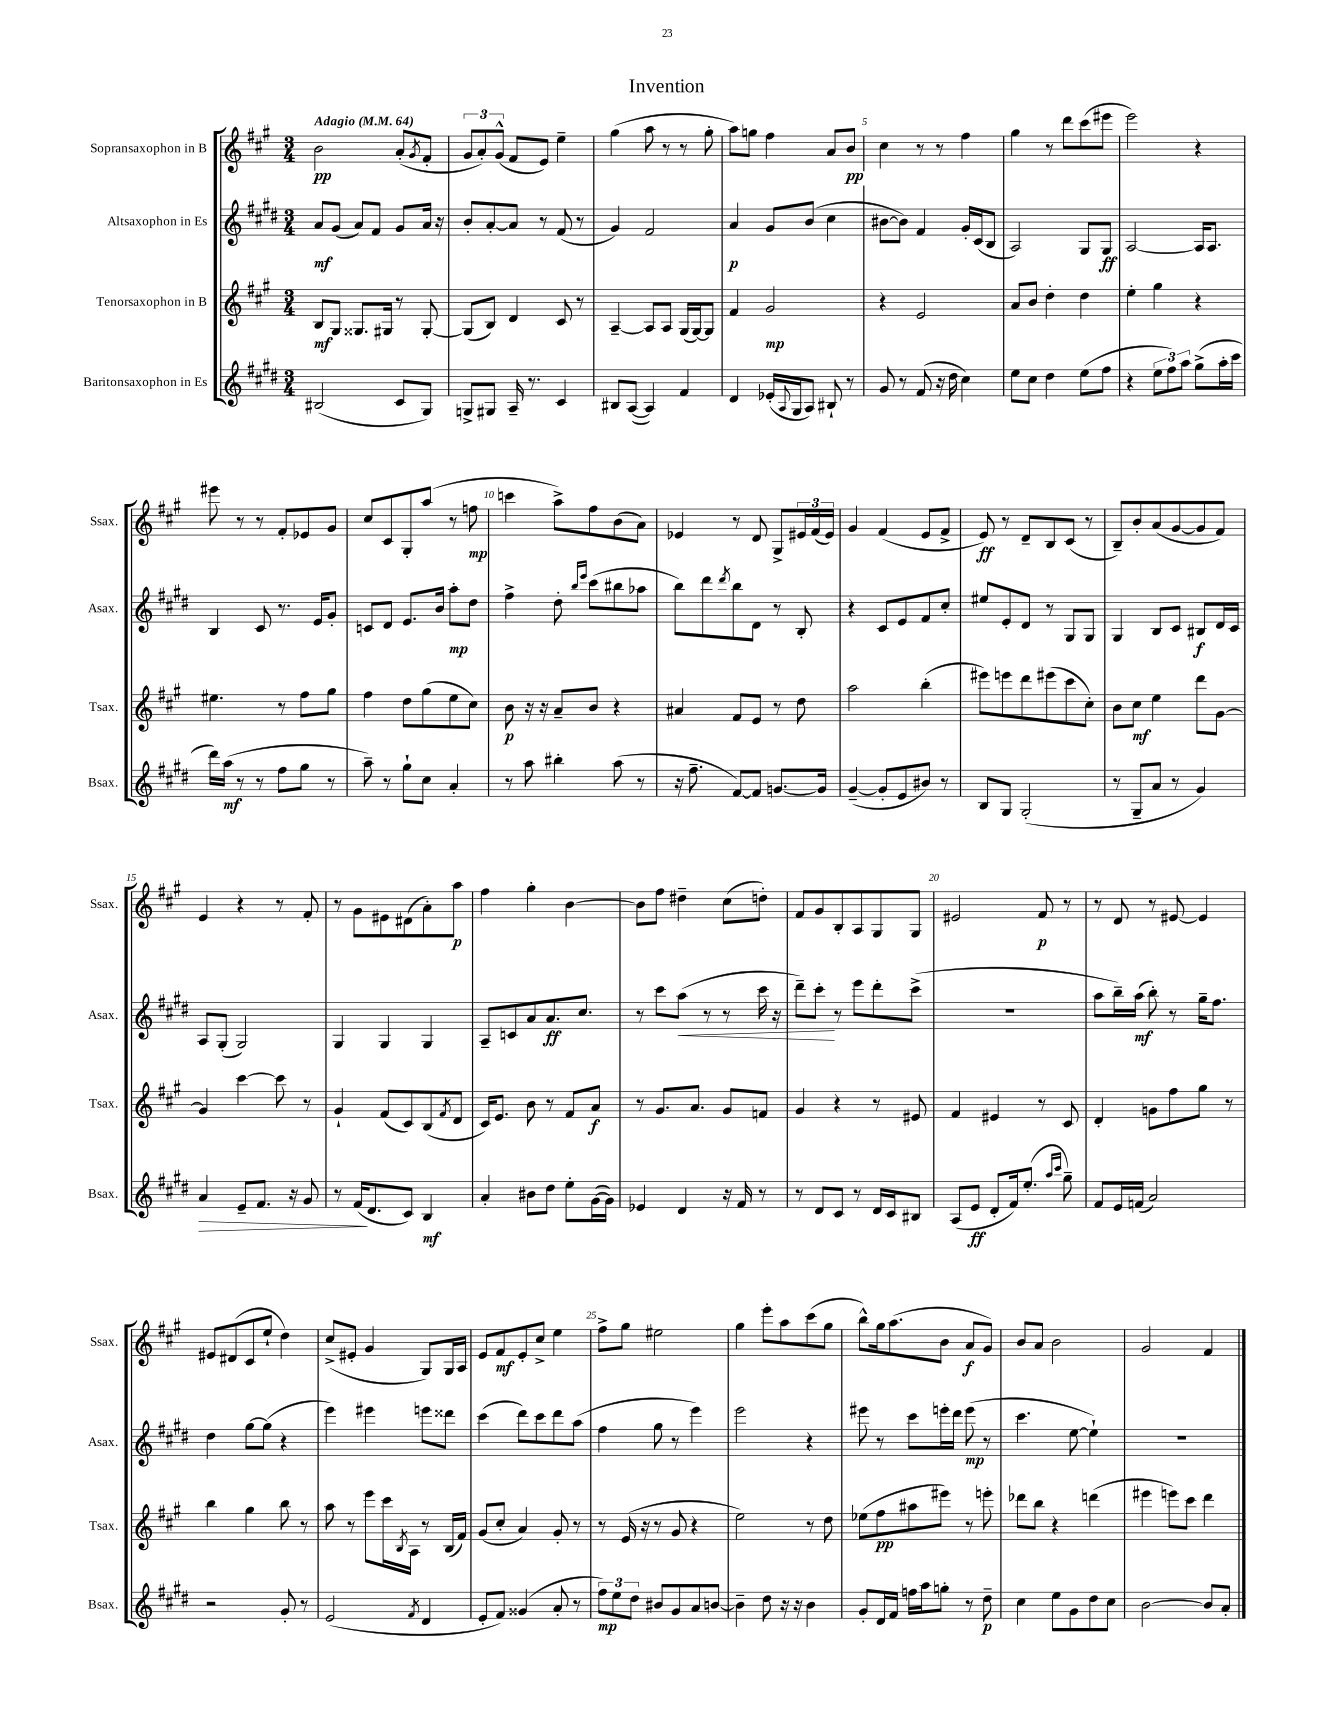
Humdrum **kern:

**kern	**dynam	**kern	**dynam	**kern	**dynam	**kern	**dynam
*part4	*part4	*part3	*part3	*part2	*part2	*part1	*part1
*staff4	*staff4	*staff3	*staff3	*staff2	*staff2	*staff1	*staff1
*I"Baritonsaxophon in Es	*	*I"Tenorsaxophon in B	*	*I"Altsaxophon in Es	*	*I"Sopransaxophon in B	*
*I'Bsax.	*	*I'Tsax.	*	*I'Asax.	*	*I'Ssax.	*
*clefG2	*	*clefG2	*	*clefG2	*	*clefG2	*
*k[f#c#g#d#]	*	*k[f#c#g#]	*	*k[f#c#g#d#]	*	*k[f#c#g#]	*
*M3/4	*	*M3/4	*	*M3/4	*	*M3/4	*
*MM64	*	*MM64	*	*MM64	*	*MM64	*
=1	=1	=1	=1	=1	=1	=1	=1
!	!	!	!	!	!	!LO:TX:a:B:t=Adagio	!
(2B#X/	.	8B/L	mf	8a/L	mf	2b\	pp
.	.	8G#/J	.	(8g#/J	.	.	.
.	.	8.G##X/L	.	8a/L)	.	.	.
.	.	.	.	8f#/J	.	.	.
.	.	16G#X/Jk	.	.	.	.	.
8c#/L	.	8r	.	8g#/L	.	(8a'/L	.
.	.	.	.	.	.	8qg#/	.
8G#/J)	.	[8G#'/	.	16a/Jk	.	8f#'/J	.
.	.	.	.	16r	.	.	.
=2	=2	=2	=2	=2	=2	=2	=2
8Gn^/L	.	(8G#/L]	.	8b'/L	.	12g#/L	.
.	.	.	.	.	.	12a'/)	.
8G#X/J	.	8B/J)	.	[8a'/	.	.	.
.	.	.	.	.	.	(12g#^^/J	.
16A~/	.	4d/	.	8a/J]	.	8f#/L	.
8.r	.	.	.	.	.	.	.
.	.	.	.	8r	.	8e/J)	.
4c#/	.	8c#/	.	(8f#/	.	4ee~\	.
.	.	8r	.	8r	.	.	.
=3	=3	=3	=3	=3	=3	=3	=3
8B#X/L	.	[4A~/	.	4g#/)	.	(4gg#\	.
([8A/J	.	.	.	.	.	.	.
4A/])	.	8A/L]	.	2f#/	.	8aa\	.
.	.	8A/J	.	.	.	8r	.
4f#/	.	(16G#/LL	.	.	.	8r	.
.	.	[16G#/J)	.	.	.	.	.
.	.	8G#/J]	.	.	.	8gg#'\	.
=4	=4	=4	=4	=4	=4	=4	=4
4d#/	.	4f#/	.	4a/	p	8aa\L)	.
.	.	.	.	.	.	8ggn\J	.
(16e-X'/LL	.	2g#/	mp	8g#/L	.	4ff#\	.
8qqA/	.	.	.	.	.	.	.
16G#/J	.	.	.	.	.	.	.
8A/J)	.	.	.	(8b/J	.	.	.
8B#X`/	.	.	.	4cc#\	.	8a/L	.
8r	.	.	.	.	.	8b/J	pp
=5	=5	=5	=5	=5	=5	=5	=5
8g#/	.	4r	.	[8b#X\L	.	4cc#\	.
8r	.	.	.	8b#\J])	.	.	.
(8f#/	.	2e/	.	4f#/	.	8r	.
16r	.	.	.	.	.	8r	.
16dd#\	.	.	.	.	.	.	.
4cc#\)	.	.	.	16g#'/LL	.	4ff#\	.
.	.	.	.	(16c#/J	.	.	.
.	.	.	.	8B/J	.	.	.
=6	=6	=6	=6	=6	=6	=6	=6
8ee\L	.	8a/L	.	2A/)	.	4gg#\	.
8cc#\J	.	8b/J	.	.	.	.	.
4dd#\	.	4dd'\	.	.	.	8r	.
.	.	.	.	.	.	8ddd\L	.
(8ee\L	.	4dd\	.	8G#/L	.	(8ccc#\	.
8ff#\J	.	.	.	8G#/J	ff	8eee#X\J	.
=7	=7	=7	=7	=7	=7	=7	=7
4r	.	4ee'\	.	[2A/	.	2eee\)	.
12ee\L	.	4gg#\	.	.	.	.	.
12ff#\)	.	.	.	.	.	.	.
12aa\J	.	.	.	.	.	.	.
(8gg#^\L	.	4r	.	16A/KL]	.	4r	.
.	.	.	.	8.A/J	.	.	.
16aa'\L	.	.	.	.	.	.	.
16ccc#\JJ	.	.	.	.	.	.	.
!!LO:LB:g=z
=8	=8	=8	=8	=8	=8	=8	=8
16ddd#\LL)	.	4.ee#X\	.	4B/	.	8eee#X\	.
(16aa\JJ	mf	.	.	.	.	.	.
8r	.	.	.	.	.	8r	.
8r	.	.	.	8c#/	.	8r	.
8ff#\L	.	8r	.	8.r	.	8f#'/L	.
8gg#\J	.	8ff#\L	.	.	.	8e-X/	.
.	.	.	.	16e/KL	.	.	.
8r	.	8gg#\J	.	8g#'/J	.	8g#/J	.
=9	=9	=9	=9	=9	=9	=9	=9
8aa~\)	.	4ff#\	.	8cn/L	.	8cc#/L	.
8r	.	.	.	8d#/J	.	8c#/	.
8gg#`\L	.	8dd\L	.	8.e/L	.	8G#'/	.
8cc#\J	.	(8gg#\	.	.	.	(8aa/J	.
.	.	.	.	16b/Jk	.	.	.
4a'/	.	8ee\	.	8aa'\L	mp	8r	.
.	.	8cc#\J)	.	8dd#\J	.	8ffn\	mp
=10	=10	=10	=10	=10	=10	=10	=10
8r	.	8b\	p	4ff#^\	.	4cccn\	.
8aa\	.	16r	.	.	.	.	.
.	.	16r	.	.	.	.	.
4bb#X'\	.	8a~/L	.	8dd#'\	.	8aa^\L)	.
.	.	.	.	16qqbb/LL	.	.	.
.	.	.	.	16qqeee/JJ	.	.	.
.	.	8b/J	.	(8ccc#\L	.	8ff#\	.
(8aa\	.	4r	.	8bb#X\	.	(8b\	.
8r	.	.	.	8aa-X\J	.	8a\J)	.
=11	=11	=11	=11	=11	=11	=11	=11
16r	.	4a#X/	.	8bb\L)	.	4e-X/	.
8.ff#~\	.	.	.	.	.	.	.
.	.	.	.	8ddd#\	.	.	.
.	.	.	.	8qddd#/	.	.	.
[8f#/L)	.	8f#/L	.	8bb\	.	8r	.
8f#/J]	.	8e/J	.	8d#\J	.	8d/	.
[8.gn/L	.	8r	.	8r	.	8G#^/L	.
.	.	8dd\	.	8B'/	.	24e#X/L	.
.	.	.	.	.	.	(24f#/	.
16g/Jk]	.	.	.	.	.	.	.
.	.	.	.	.	.	24e#/JJ)	.
=12	=12	=12	=12	=12	=12	=12	=12
([4g#~/	.	2aa\	.	4r	.	4g#/	.
8g#'/L]	.	.	.	8c#/L	.	(4f#/	.
8e/	.	.	.	8e/	.	.	.
8b#X/J)	.	(4bb'\	.	8f#/	.	8e/L	.
8r	.	.	.	8cc#'/J	.	8f#^/J	.
=13	=13	=13	=13	=13	=13	=13	=13
8B/L	.	8eee#X\L)	.	8ee#X/L	.	8e/)	ff
8G#/J	.	8eeen\	.	8e'/	.	8r	.
(2G#'/	.	8ddd\	.	8d#/J	.	8d~/L	.
.	.	(8eee#X\	.	8r	.	8B/	.
.	.	8ccc#\	.	8G#/L	.	(8c#/J	.
.	.	8cc#'\J)	.	8G#/J	.	8r	.
=14	=14	=14	=14	=14	=14	=14	=14
8r	.	8b\L	.	4G#/	.	8B~/L)	.
8G#~/L	.	8cc#\J	mf	.	.	8b'/	.
8a/J	.	4ee\	.	8B/L	.	(8a/	.
8r	.	.	.	8c#/J	.	[8g#/	.
4g#/)	.	8ddd\L	.	8B#X/L	f	8g#/]	.
.	.	[8g#\J	.	16d#/L	.	8f#/J)	.
.	.	.	.	16c#/JJ	.	.	.
!!LO:LB:g=z
=15	=15	=15	=15	=15	=15	=15	=15
!	!LO:HP:b	!	!	!	!	!	!
4a/	>	4g#/]	.	8A/L	.	4e/	.
.	.	.	.	(8G#'/J	.	.	.
8e~/L	.	[4ccc#\	.	2G#/)	.	4r	.
8.f#/J	.	.	.	.	.	.	.
.	.	8ccc#\]	.	.	.	8r	.
16r	.	.	.	.	.	.	.
8g#/	.	8r	.	.	.	8f#'/	.
=16	=16	=16	=16	=16	=16	=16	=16
8r	.	4g#`/	.	4G#/	.	8r	.
(16f#/KL	.	.	.	.	.	8g#\L	.
8.d#/	]	.	.	.	.	.	.
.	.	(8f#/L	.	4G#/	.	8e#X\	.
8c#/J)	.	8c#/)	.	.	.	(8d#X\	.
4B/	mf	(8B/	.	4G#/	.	8a'\)	.
.	.	8qf#/	.	.	.	.	.
.	.	8d/J	.	.	.	8aa\J	p
=17	=17	=17	=17	=17	=17	=17	=17
4a'/	.	16c#/KL)	.	8A~/L	.	4ff#\	.
.	.	8.e/J	.	.	.	.	.
.	.	.	.	8cn/	.	.	.
8b#X\L	.	8b\	.	8a/	.	4gg#'\	.
8dd#\J	.	8r	.	8.a/	ff	.	.
8ee'\L	.	8f#/L	.	.	.	[4b\	.
.	.	.	.	8.cc#/J	.	.	.
([16g#\L	.	8a/J	f	.	.	.	.
16g#\JJ])	.	.	.	.	.	.	.
=18	=18	=18	=18	=18	=18	=18	=18
4e-X/	.	8r	.	8r	.	8b\L]	.
.	.	8.g#/L	.	8ccc#\L	.	8ff#\J	.
!	!	!	!	!	!LO:HP:b	!	!
4d#/	.	.	.	(8aa\J	<	4dd#X~\	.
.	.	8.a/J	.	.	.	.	.
.	.	.	.	8r	.	.	.
16r	.	8g#/L	.	8r	.	(8cc#\L	.
16f#/	.	.	.	.	.	.	.
8r	.	8fn/J	.	16ccc#\	.	8ddn'\J)	.
.	.	.	.	16r	.	.	.
=19	=19	=19	=19	=19	=19	=19	=19
8r	.	4g#/	.	8ddd#~\L)	.	8f#/L	.
8d#/L	.	.	.	8ccc#'\J	.	8g#/	.
8c#/J	.	4r	.	8r	[	8B'/	.
8r	.	.	.	8eee\L	.	8A/	.
16d#/LL	.	8r	.	8ddd#'\	.	8G#/	.
16c#/J	.	.	.	.	.	.	.
8B#X/J	.	8e#X/	.	(8ccc#^\J	.	8G#/J	.
=20	=20	=20	=20	=20	=20	=20	=20
(8A/L	.	4f#/	.	2.r	.	2e#X/	.
8e/J	ff	.	.	.	.	.	.
8d#'/L	.	4e#X/	.	.	.	.	.
16f#/k)	.	.	.	.	.	.	.
(8.ee'/J	.	.	.	.	.	.	.
.	.	8r	.	.	.	8f#/	p
16qqaa/LL	.	.	.	.	.	.	.
16qqccc#/JJ	.	.	.	.	.	.	.
8gg#~\)	.	8c#/	.	.	.	8r	.
=21	=21	=21	=21	=21	=21	=21	=21
8f#/L	.	4d'/	.	8aa\L	.	8r	.
16e/L	.	.	.	16bb~\L)	.	8d/	.
(16fn/JJ	.	.	.	(16aa\JJ	mf	.	.
2a/)	.	8gn\L	.	8bb'\)	.	8r	.
.	.	8ff#\	.	8r	.	[8e#X/	.
.	.	8gg#\J	.	16gg#~\KL	.	4e#/]	.
.	.	.	.	8.ff#\J	.	.	.
.	.	8r	.	.	.	.	.
!!LO:LB:g=z
=22	=22	=22	=22	=22	=22	=22	=22
2r	.	4bb\	.	4dd#\	.	8e#X/L	.
.	.	.	.	.	.	(8d#X/	.
.	.	4gg#\	.	[8gg#\L	.	8c#/	.
.	.	.	.	(8gg#\J]	.	8ee`/J	.
8g#'/	.	8bb\	.	4r	.	4dd\)	.
8r	.	8r	.	.	.	.	.
=23	=23	=23	=23	=23	=23	=23	=23
(2e/	.	8aa\	.	4eee\)	.	(8cc#^/L	.
.	.	8r	.	.	.	8e#X'/J	.
.	.	8eee\L	.	4eee#X\	.	4g#/	.
.	.	16ccc#\L	.	.	.	.	.
.	.	8qB/	.	.	.	.	.
.	.	16A\JJ	.	.	.	.	.
8qf#/	.	.	.	.	.	.	.
4d#/	.	8r	.	8eeen\L	.	8G#/L)	.
.	.	(16B/LL	.	8ddd##X\J	.	16G#/L	.
.	.	16f#/JJ)	.	.	.	16A/JJ	.
=24	=24	=24	=24	=24	=24	=24	=24
8e'/L	.	(8g#/L	.	(4ccc#\	.	8e/L	.
8f#/J)	.	8cc#'/J	.	.	.	8f#/	mf
(4g##X/	.	4a/)	.	8ddd#\L)	.	8e'/	.
.	.	.	.	8ccc#\	.	8cc#^/J	.
8a'/	.	8g#'/	.	8ddd#\	.	4ee\	.
8r	.	8r	.	(8aa\J	.	.	.
=25	=25	=25	=25	=25	=25	=25	=25
12ff#\L)	mp	8r	.	4ff#\	.	8ff#^\L	.
12ee\	.	.	.	.	.	.	.
.	.	(16e/	.	.	.	8gg#\J	.
12dd#\J	.	.	.	.	.	.	.
.	.	16r	.	.	.	.	.
8b#X/L	.	8r	.	8gg#\	.	2ee#X\	.
8g#/	.	8g#/	.	8r	.	.	.
8a/	.	4r	.	4eee\)	.	.	.
[8bn/J	.	.	.	.	.	.	.
=26	=26	=26	=26	=26	=26	=26	=26
4b~\]	.	2ee\)	.	2eee\	.	4gg#\	.
8dd#\	.	.	.	.	.	8eee'\L	.
16r	.	.	.	.	.	8aa\	.
16r	.	.	.	.	.	.	.
4b\	.	8r	.	4r	.	(8ccc#\	.
.	.	8dd\	.	.	.	8gg#\J	.
=27	=27	=27	=27	=27	=27	=27	=27
8g#'/L	.	(8ee-X\L	.	8eee#X\	.	8bb^^\L)	.
16d#/L	.	8ff#\	pp	8r	.	16gg#\k	.
16f#/JJ	.	.	.	.	.	(8.aa\	.
16ffn\LL	.	8aa#X\	.	8ccc#\L	.	.	.
16aa\J	.	.	.	.	.	.	.
8ggn'\J	.	8eee#X\J)	.	16eeen'\L	.	8b\J	.
.	.	.	.	16ddd#\JJ	.	.	.
8r	.	8r	.	(8eee\	mp	8a/L	f
8dd#~\	p	8eeen'\	.	8r	.	8g#/J)	.
=28	=28	=28	=28	=28	=28	=28	=28
4cc#\	.	8ddd-X\L	.	4.ccc#\	.	8b/L	.
.	.	8bb\J	.	.	.	8a/J	.
8ee\L	.	4r	.	.	.	2b\	.
8g#\	.	.	.	[8ee\	.	.	.
8dd#\	.	(4dddn\	.	4ee`\])	.	.	.
8cc#\J	.	.	.	.	.	.	.
=29	=29	=29	=29	=29	=29	=29	=29
[2b\	.	4eee#X\	.	2.r	.	2g#/	.
.	.	8eeen\L)	.	.	.	.	.
.	.	8ccc#\J	.	.	.	.	.
8b/L]	.	4ddd\	.	.	.	4f#/	.
8a'/J	.	.	.	.	.	.	.
==	==	==	==	==	==	==	==
*-	*-	*-	*-	*-	*-	*-	*-
